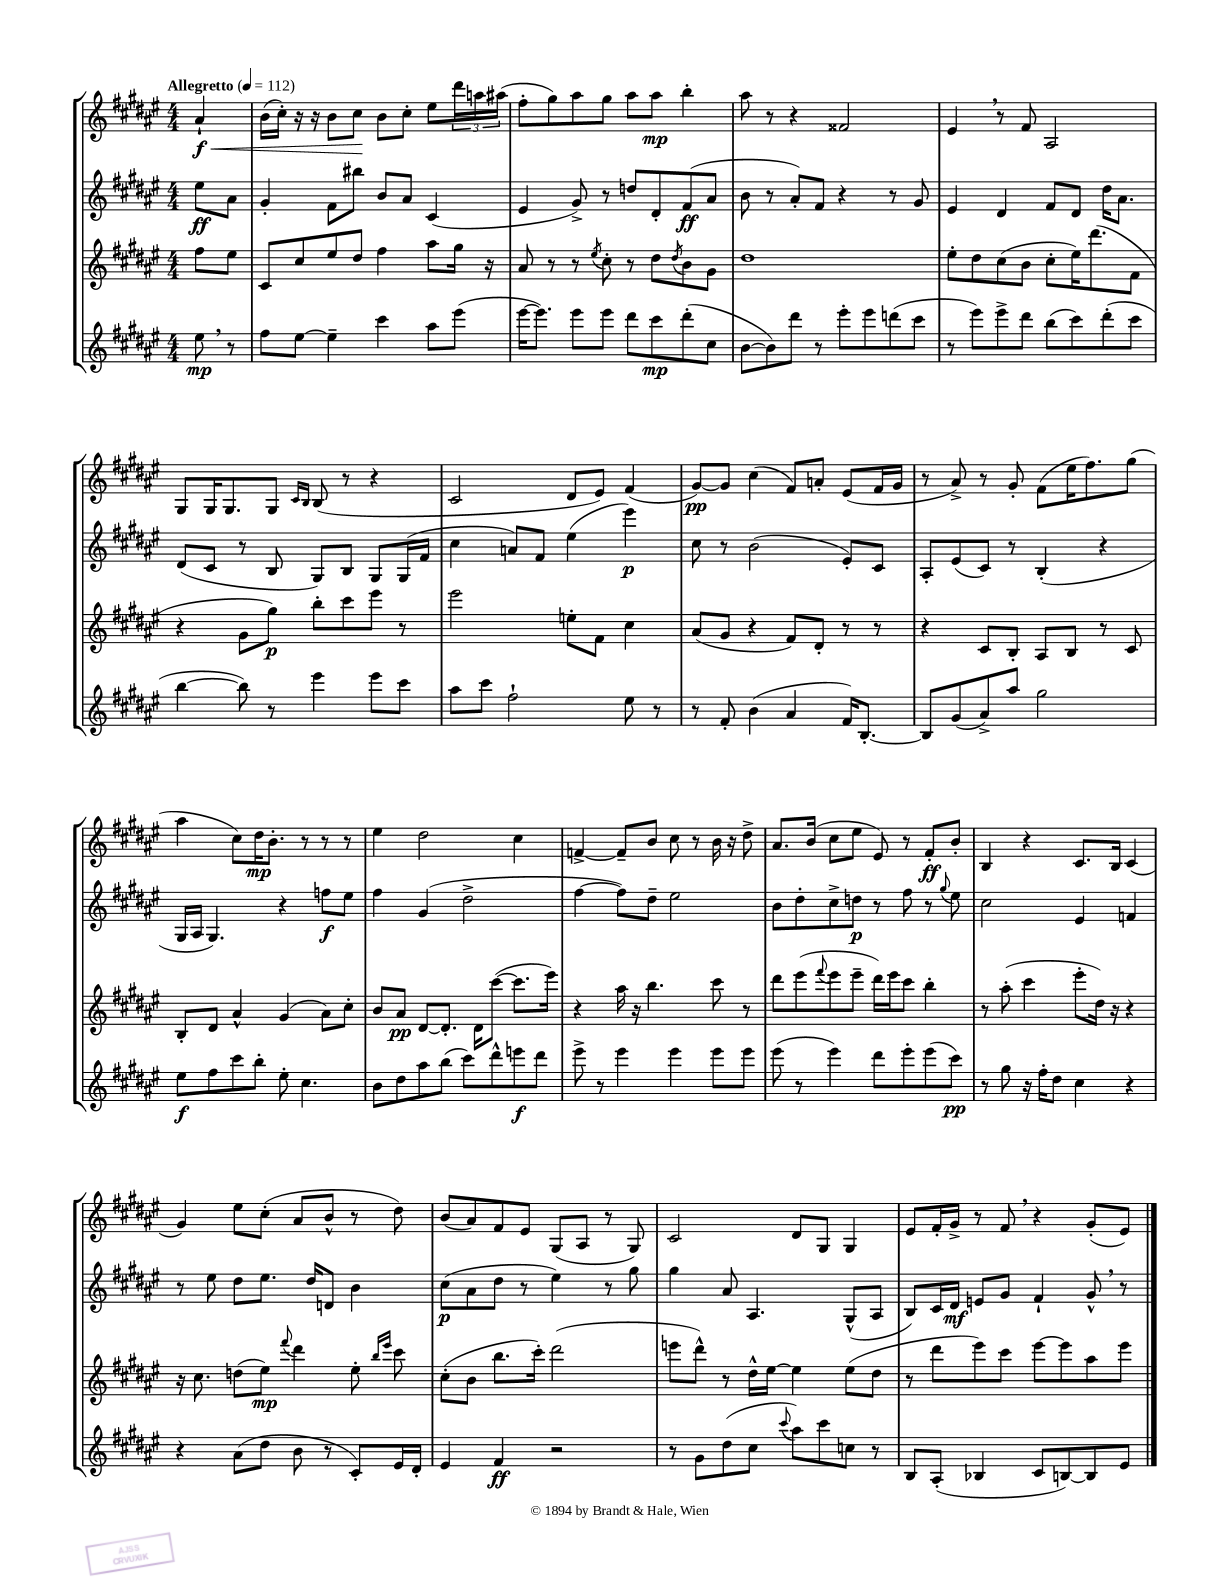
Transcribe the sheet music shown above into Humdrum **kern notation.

**kern	**kern	**kern	**kern
*staff4	*staff3	*staff2	*staff1
*clefG2	*clefG2	*clefG2	*clefG2
*k[f#c#g#d#a#e#]	*k[f#c#g#d#a#e#]	*k[f#c#g#d#a#e#]	*k[f#c#g#d#a#e#]
*M4/4	*M4/4	*M4/4	*M4/4
*MM112	*MM112	*MM112	*MM112
8ee#\	8ff#\L	8ee#\L	4a#`/
8r	8ee#\J	8a#\J	.
=	=	=	=
8ff#\L	8c#/L	4g#'/	(16b\LL
.	.	.	16cc#'\JJ)
[8ee#\J	8cc#/	.	16r
.	.	.	16r
4ee#~\]	8ee#/	8f#\L	8b\L
.	8dd#/J	8bb#\J	8cc#\J
4ccc#\	4ff#\	8b/L	8b\L
.	.	8a#/J	8cc#'\J
8aa#\L	8aa#\L	(4c#/	8ee#\L
(8eee#\J	16gg#\Jk	.	24ddd#\L
.	.	.	24aa\
.	16r	.	.
.	.	.	(24aa#\JJ
=	=	=	=
[16eee#\LK	8a#/	4e#/	8ff#'\L
8.eee#\]J)	.	.	.
.	8r	.	8gg#\)
8eee#\L	8r	8g#^/)	8aa#\
.	8qee#/	.	.
8eee#\J	8cc#'\	8r	8gg#\J
8ddd#\L	8r	8dd/L	8aa#\L
8ccc#\	8dd#\L	8d#'/	8aa#\J
.	8qdd#/	.	.
(8ddd#'\	8b\	(8f#/	4bb'\
8cc#\J	8g#\J	8a#/J	.
=	=	=	=
[8b\L	1dd#	8b\	8aa#\
8b\])	.	8r	8r
8ddd#\J	.	8a#'/L)	4r
8r	.	8f#/J	.
8eee#'\L	.	4r	2f##/
8eee#\	.	.	.
(8ddd\	.	8r	.
8ccc#\J	.	8g#/	.
=	=	=	=
8r	8ee#'\L	4e#/	4e#/
8eee#\L)	8dd#\	.	.
8eee#^\	(8cc#\	4d#/	8r
8ddd#\J	8b\J	.	8f#/
(8bb\L	8cc#'\L	8f#/L	2A#/
8ccc#\)	16ee#\K)	8d#/J	.
.	(8.ddd#\	.	.
(8ddd#'\	.	16dd#\LK	.
.	.	8.a#\J	.
8ccc#\J	8f#\J	.	.
=	=	=	=
[4bb\	4r	(8d#/L	8G#/L
.	.	8c#/J	16G#/K
.	.	.	8.G#/
8bb\])	8g#\L	8r	.
8r	8gg#\J)	8B/	8G#/J
.	.	.	16qqc#/LL
.	.	.	16qqB/JJ
4eee#\	8bb'\L	8G#/L)	(8B/
.	8ccc#\	8B/J	8r
8eee#\L	8eee#\J	8G#/L	4r
8ccc#\J	8r	(16G#/L	.
.	.	16f#/JJ	.
=	=	=	=
8aa#\L	2eee#\	4cc#\	2c#/
8ccc#\J	.	.	.
2ff#`\	.	8a/L)	.
.	.	8f#/J	.
.	8ee'\L	(4ee#\	8d#/L
.	8f#\J	.	8e#/J)
8ee#\	4cc#\	4eee#\)	(4f#/
8r	.	.	.
=	=	=	=
8r	(8a#/L	8cc#\	[8g#/L)
8f#'/	8g#/J	8r	8g#/]J
(4b\	4r	(2b\	(4cc#\
4a#/	8f#/L)	.	8f#/L)
.	8d#'/J	.	8a'/J
16f#/LK)	8r	8e#'/L)	(8e#/L
[8.B'/J	.	.	.
.	8r	8c#/J	16f#/L
.	.	.	16g#/JJ
=	=	=	=
8B/]L	4r	8A#'/L	8r
(8g#/	.	(8e#/	8a#^/)
8a#^/)	8c#/L	8c#/J)	8r
8aa#/J	8B'/J	8r	8g#'/
2gg#\	8A#/L	(4B'/	(8f#\L
.	8B/J	.	16ee#\K
.	.	.	8.ff#\)
.	8r	4r	.
.	8c#/	.	(8gg#\J
=	=	=	=
8ee#\L	8B'/L	16G#/LL	4aa#\
.	.	16A#/JJ	.
8ff#\	8d#/J	4.G#/)	.
8ccc#\	4a#^^/	.	8cc#\L)
8bb'\J	.	.	16dd#\K
.	.	.	8.b'\J
8ee#'\	(4g#/	4r	.
4.cc#\	.	.	8r
.	8a#\L)	8ff\L	8r
.	8cc#'\J	8ee#\J	8r
=	=	=	=
8b\L	8b/L	4ff#\	4ee#\
8dd#\	8a#/J	.	.
8aa#\	[8d#/L	(4g#/	2dd#\
(8bb\J	8.d#'/]J	.	.
8ccc#\L)	.	2dd#^\	.
.	16d#\LK	.	.
8ddd#^^\	([8ccc#\J	.	.
8eee\	8.ccc#\]L	.	4cc#\
8ddd#\J	.	.	.
.	16eee#\Jk)	.	.
=	=	=	=
8eee#^\	4r	[4ff#\	[4f^/
8r	.	.	.
4eee#\	16aa#\	8ff#\]L)	8f~/]L
.	16r	.	.
.	4.bb\	8dd#~\J	8b/J
4eee#\	.	2ee#\	8cc#\
.	.	.	8r
8eee#\L	8ccc#\	.	16b\
.	.	.	16r
8eee#\J	8r	.	8dd#^\
=	=	=	=
(8eee#\	8ddd#\L	8b\L	8.a#/L
8r	(8eee#\	8dd#'\	.
.	.	.	(16b/Jk
.	8qqfff#/	.	.
4eee#\)	8eee#\	8cc#^\	8cc#\L
.	8eee#~\J	8dd\J	8ee#\J
8ddd#\L	16ddd#\LL)	8r	8e#/)
.	16eee#\J	.	.
8eee#'\	8ccc#\J	8ff#\	8r
(8eee#\	4bb'\	8r	8f#'/L
.	.	8qqgg#/	.
8ccc#\J)	.	8ee#\	8b'/J
=	=	=	=
8r	8r	2cc#\	4B/
8gg#\	(8aa#'\	.	.
16r	4ccc#\	.	4r
16ff#'\LK	.	.	.
8dd#\J	.	.	.
4cc#\	8eee#'\L	4e#/	8.c#/L
.	16dd#\Jk)	.	.
.	16r	.	16B/Jk
4r	4r	4f/	(4c#/
=	=	=	=
4r	16r	8r	4g#/)
.	8.cc#\	.	.
.	.	8ee#\	.
(8a#\L	(8dd\L	8dd#\L	8ee#\L
8dd#\J	8ee#\J)	8.ee#\J	(8cc#'\J
.	8qqfff#/	.	.
8b\	4ddd#\	.	8a#/L
.	.	16dd#/LK	.
8r	.	8d/J	8b^^/J
8c#'/L)	8ee#'\	4b\	8r
.	16qqbb/LL	.	.
.	16qqeee#/JJ	.	.
16e#/L	8ccc#\	.	8dd#\)
16d#'/JJ	.	.	.
=	=	=	=
4e#/	(8cc#'\L	(8cc#\L	(8b/L
.	8b\J	8a#\	8a#/)
4f#/	8.bb\L	8dd#\J	8f#/
.	.	8r	8e#/J
.	16ccc#'\Jk)	.	.
2r	(2ddd#\	4ee#\)	(8G#/L
.	.	.	8A#/J
.	.	8r	8r
.	.	8gg#\	8G#/)
=	=	=	=
8r	8eee\L	4gg#\	2c#/
8g#\L	8ddd#^^\J)	.	.
(8dd#\	8r	8a#/	.
8cc#\J	16dd#^^\LL	4.A#/	.
.	[16ee#\JJ	.	.
8qqccc#/	.	.	.
8aa#\L)	4ee#\]	.	8d#/L
8ccc#\	.	.	8G#/J
8cc\J	(8ee#\L	(8G#^^/L	4G#/
8r	8dd#\J	8A#/J	.
=	=	=	=
8B/L	8r	8B/L)	8e#/L
(8A#'/J	8ddd#\L	16c#/L	16f#'/L
.	.	16d#/JJ	16g#^/JJ
4B-/	8eee#\)	8e/L	8r
.	8ccc#\J	8g#/J	8f#/
8c#/L	[8eee#\L	4f#`/	4r
[8B/)	8eee#\]	.	.
8B/]	8aa#\	8g#^^/	(8g#'/L
8e#/J	8eee#\J	8r	8e#/J)
==	==	==	==
*-	*-	*-	*-
